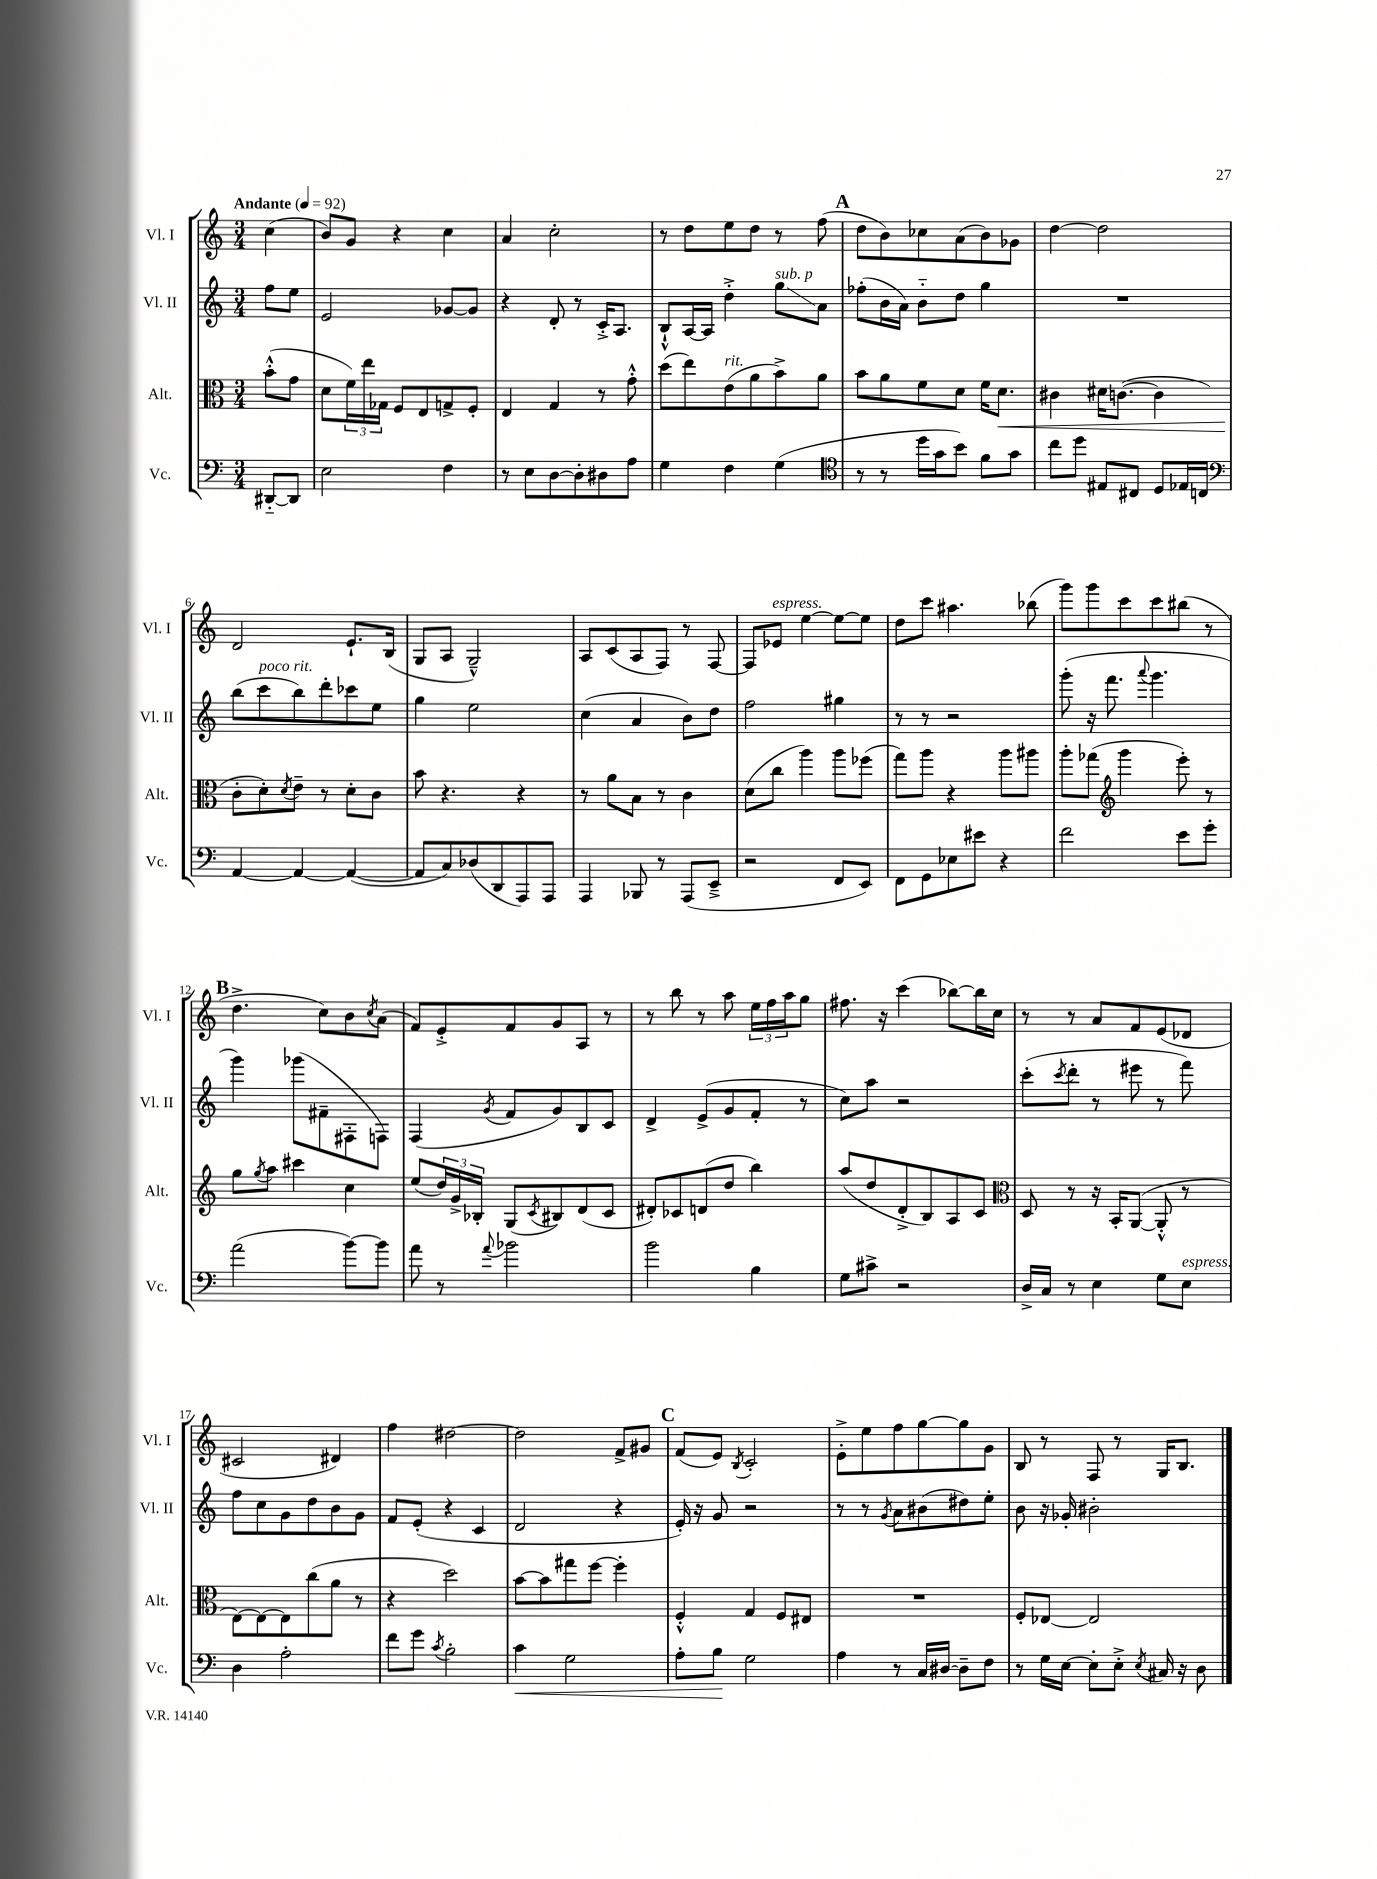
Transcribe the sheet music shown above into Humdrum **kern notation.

**kern	**kern	**kern	**kern
*staff4	*staff3	*staff2	*staff1
*clefF4	*clefC3	*clefG2	*clefG2
*k[]	*k[]	*k[]	*k[]
*M3/4	*M3/4	*M3/4	*M3/4
*MM92	*MM92	*MM92	*MM92
[8DD#'~	(8b'^^	8ff	(4cc
8DD#]	8g	8ee	.
=	=	=	=
2E	8d	2e	8b)
.	24f)	.	8g
.	24ee	.	.
.	24G-	.	.
.	8F	.	4r
.	8E	.	.
4F	8G^	[8g-	4cc
.	8F'	8g-]	.
=	=	=	=
8r	4E	4r	4a
8E	.	.	.
[8D	4G	8d'	2cc'
8D']	.	8r	.
8D#	8r	16c'^	.
.	.	8.A	.
8A	8g'^^	.	.
=	=	=	=
4G	(8dd	8B`^^	8r
.	8ee)	[16A	8dd
.	.	16A]	.
4F	(8e	4dd'^	8ee
.	8a	.	8dd
(4G	8b^)	8gg	8r
.	8a	8a	(8ff
=	=	=	=
*clefC4	*	*	*
8r	8b	(8ff-'	8dd
8r	8a	16b	8b)
.	.	16a)	.
16dd	8f	8b'~	8cc-
16g	.	.	.
8b)	8d	8dd	(8a
8f	16f	4gg	8b)
.	8.d	.	.
8g	.	.	8g-
=	=	=	=
8cc	4c#	2.r	[4dd
8dd	.	.	.
8E#	16d#	.	2dd]
.	([8.c	.	.
8C#	.	.	.
8D	4c]	.	.
16E-	.	.	.
16C	.	.	.
=	=	=	=
*clefF4	*	*	*
[4AA	8c'	(8bb	2d
.	8d')	8ccc	.
.	8qd	.	.
4AA_	8e~	8bb)	.
.	8r	8ddd'	.
(4AA_	8d'	8ccc-	8.e`
.	8c	8ee	.
.	.	.	(16B
=	=	=	=
8AA]	8b	4gg	8G
8C)	4.r	.	8A
(8D-	.	2ee	2G~^^)
8DD	.	.	.
8AAA)	4r	.	.
8AAA	.	.	.
=	=	=	=
4AAA	8r	(4cc	8A
.	8a	.	(8c
8BBB-	8B	4a	8A
8r	8r	.	8F)
(8AAA	4c	8b)	8r
8EE~^	.	8dd	[8F
=	=	=	=
2r	(8d	2ff	8F]
.	8cc	.	8e-
.	4aa)	.	[4ee
8FF	8aa	4gg#	8ee_
8EE)	(8ff-	.	8ee]
=	=	=	=
8FF	8gg)	8r	8dd
8GG	8aa	8r	8ccc
8E-	4r	2r	4.aa#
8e#	.	.	.
4r	8aa	.	.
.	8aa#	.	(8bb-
=	=	=	=
2f	8aa'	(8ggg'	8ggg)
.	(8gg-	16r	8ggg
.	.	8.fff	.
*	*clefG2	*	*
.	4ggg	.	8ccc
.	.	8qqaaa	.
.	.	4.ggg	8ccc
8e	8eee')	.	(8bb#
8g'	8r	.	8r
=	=	=	=
(2a	8gg	4ggg)	4.dd^
.	8qgg	.	.
.	8aa	.	.
.	4ccc#	(8ggg-	.
.	.	8f#~	8cc)
[8b)	4cc	8F#'	8b
.	.	.	8qcc
8b]	.	8F)	(8a
=	=	=	=
8a	(8ee	(4F	8f)
8r	24dd)	.	8e'^
.	24g^	.	.
.	24B-'	.	.
8qqa	.	8qg	.
2b-	(8G	8f	8f
.	8qc	.	.
.	8B#)	8g)	8g
.	(8d	8B	8A
.	8c	8c	8r
=	=	=	=
2b	8d#')	4d^	8r
.	8c-	.	8bb
.	(8d	(8e^	8r
.	8dd	8g	8aa
4B	4bb)	8f'	24ee
.	.	.	24ff
.	.	.	24aa
.	.	8r	8gg
=	=	=	=
8G	(8aa	8cc)	8.ff#
8c#^	8dd	8aa	.
.	.	.	16r
2r	8d'^	2r	(4ccc
.	8B)	.	.
.	8A	.	[8bb-)
.	8c	.	16bb-]
.	.	.	16cc
=	=	=	=
*	*clefC3	*	*
16D^	8D	(8ccc'	8r
16C	.	.	.
.	.	8qccc	.
8r	8r	8ddd'	8r
4E	16r	8r	8a
.	16BB'	.	.
.	([8AA	8eee#	8f
8G	8AA'^^]	8r	(8e
8E	8r	8fff)	8d-
=	=	=	=
4D	[8E)	8ff	2c#
.	8E_	8cc	.
2A'	8E]	8g	.
.	(8cc	8dd	.
.	8a	8b	4d#)
.	8r	8g	.
=	=	=	=
8f	4r	8f	4ff
8g	.	(8e'	.
8qc	.	.	.
2B'	2dd)	4r	[2dd#
.	.	4c	.
=	=	=	=
4c	[8b	2d	2dd#]
.	8b]	.	.
2G	8gg#	.	.
.	[8ff	.	.
.	4ff']	4r	8f^
.	.	.	8g#
=	=	=	=
8A'	4F'^^	16e')	(8f
.	.	16r	.
8B	.	8g	8e)
.	.	.	8qB
2G	4G	2r	2c'
.	8F	.	.
.	8E#	.	.
=	=	=	=
4A	2.r	8r	8e'^
.	.	8r	8ee
.	.	8qg	.
8r	.	8a	8ff
16C	.	(8b#	[8gg
[16D#	.	.	.
8D#~]	.	8dd#)	8gg]
8F	.	8ee'	8g
=	=	=	=
8r	8F'	8b	8B
16G	[8E-	16r	8r
[16E	.	16g-'	.
8E']	2E-]	2b#'	8F
8E'^	.	.	8r
8qE	.	.	.
16C#	.	.	16G
16r	.	.	8.B
8D	.	.	.
==	==	==	==
*-	*-	*-	*-
